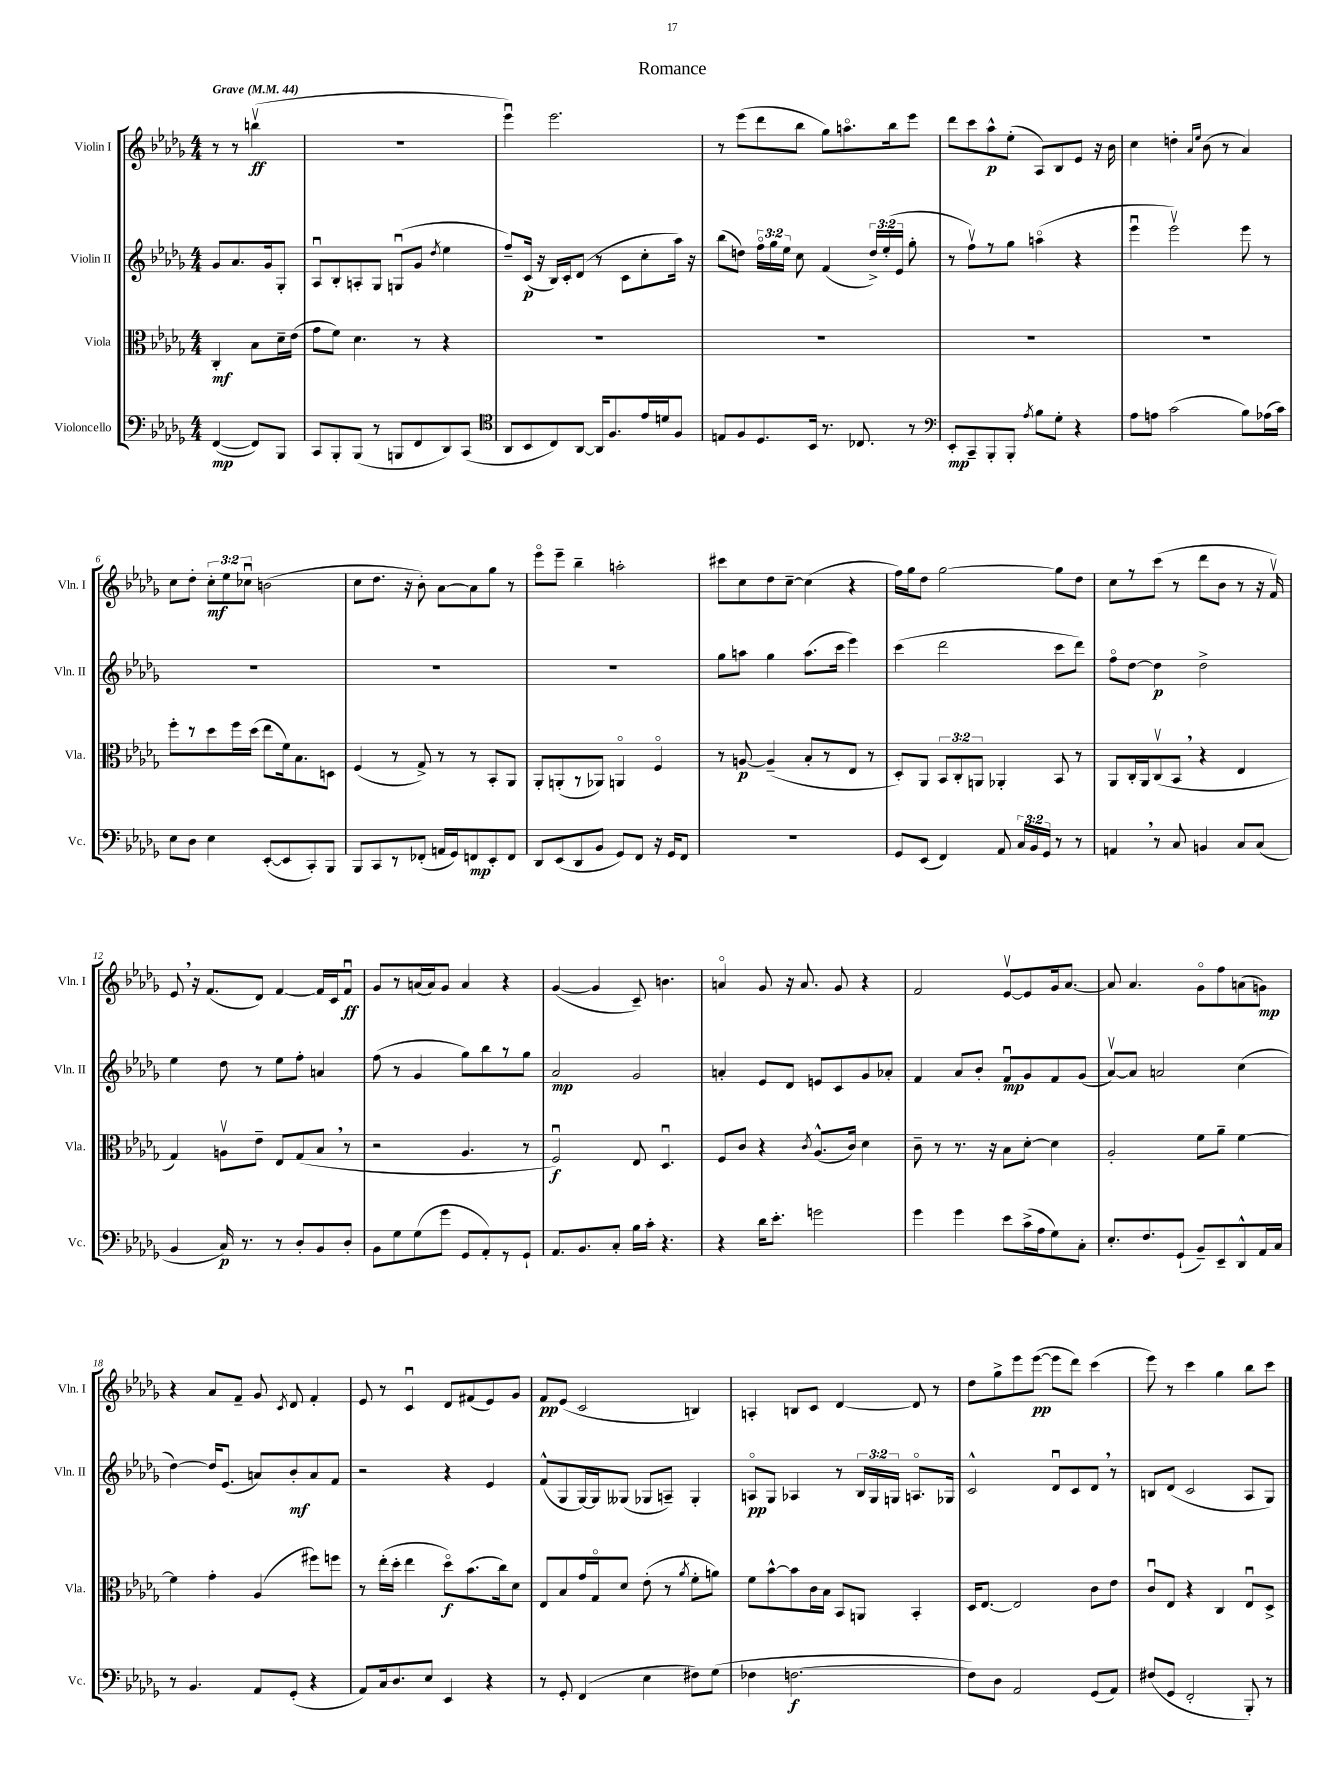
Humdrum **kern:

**kern	**kern	**kern	**kern
*staff4	*staff3	*staff2	*staff1
*clefF4	*clefC3	*clefG2	*clefG2
*k[b-e-a-d-g-]	*k[b-e-a-d-g-]	*k[b-e-a-d-g-]	*k[b-e-a-d-g-]
*M4/4	*M4/4	*M4/4	*M4/4
*MM44	*MM44	*MM44	*MM44
([4FF	4C'	8g-	8r
.	.	8.a-	8r
8FF])	8B-	.	(4bbv
.	.	16g-	.
8BBB-	16d-~	8G-'	.
.	(16e-	.	.
=	=	=	=
8CC	8g-	8A-u	1r
8BBB-'	8f)	8B-'	.
(8BBB-	4.d-	8A'	.
8r	.	8G-	.
8BBB	.	(8Gu	.
8FF	8r	8g-	.
.	.	8qdd-	.
8DD-)	4r	4ee-	.
(8CC	.	.	.
=	=	=	=
*clefC4	*	*	*
8AA-	1r	8ff~)	4eee-u)
8BB-	.	(16c	.
.	.	16r	.
8C)	.	16B-)	2.eee-
.	.	16c'	.
[8AA-	.	(8d-	.
16AA-]	.	8r	.
8.F	.	.	.
.	.	8c	.
16e-	.	8cc'	.
16d	.	.	.
8F	.	16aa-)	.
.	.	16r	.
=	=	=	=
8E	1r	(8bb-	8r
8F	.	8dd)	(8eee-
8.D-	.	24ffo	8ddd-
.	.	24gg-	.
.	.	24ee-	.
.	.	8cc	8bb-
16BB-	.	.	.
8.r	.	(4f	8gg-)
.	.	.	8.aao
8.C-	.	.	.
.	.	24dd^)	.
.	.	(24ee-'	.
.	.	.	16bb-
.	.	24e-	.
8r	.	8gg-'	8eee-
=	=	=	=
*clefF4	*	*	*
8EE-'	1r	8r	8ddd-
8CC~	.	8ffv)	8ccc
8BBB-'	.	8r	8aa-^^
8BBB-'	.	8gg-	(8ee-'
8qA-	.	.	.
8B-	.	(4aao	8A-)
8G-'	.	.	8B-
4r	.	4r	8e-
.	.	.	16r
.	.	.	16b-
=	=	=	=
8A-	1r	4eee-u	4cc
8A	.	.	.
(2c	.	2eee-v)	4dd'
.	.	.	16qqa-
.	.	.	16qqee-
.	.	.	(8b-
.	.	.	8r
8B-)	.	8eee-	4a-)
(16A-	.	8r	.
16c)	.	.	.
=	=	=	=
8E-	8ff'	1r	8cc
8D-	8r	.	8dd-'
4E-	8dd-	.	12cc'
.	.	.	12ee-
.	16ff	.	.
.	.	.	12cc-u
.	(16dd-	.	.
([8EE-'	8ee-	.	(2b
8EE-]	16f)	.	.
.	8.B-	.	.
8CC')	.	.	.
8BBB-	8D	.	.
=	=	=	=
8BBB-	(4F	1r	8cc
8CC	.	.	8.dd-
8r	8r	.	.
.	.	.	16r
(8FF-'	8G-^)	.	8b-')
16AA	8r	.	[8a-
16GG-)	.	.	.
8FF	8r	.	8a-]
8EE-'	8BB-'	.	8gg-
8FF	8AA-	.	8r
=	=	=	=
8DD-	8AA-'	1r	8eee-o
(8EE-	(8AA'	.	8eee-~
8DD-	8r	.	4bb-~
8BB-	8AA-)	.	.
8GG-)	4AAo	.	2aa'
8FF	.	.	.
16r	4Fo	.	.
16GG-	.	.	.
8FF	.	.	.
=	=	=	=
1r	8r	8gg-	8ccc#
.	[8A	8aa	8cc
.	(4A~]	4gg-	8dd-
.	.	.	[8cc~
.	8B-'	(8.aa	(4cc]
.	8r	.	.
.	.	16ccc	.
.	8E-	4eee-)	4r
.	8r	.	.
=	=	=	=
8GG-	8D-')	(4ccc	16ff)
.	.	.	16gg-
(8EE-	8AA-	.	8dd-
4FF)	12BB-	2ddd-	[2gg-
.	12C'	.	.
.	12AA	.	.
8AA-	4AA-'	.	.
24C	.	.	.
24BB-	.	.	.
24GG-	.	.	.
8r	8BB-	8ccc	8gg-]
8r	8r	8ddd-)	8dd-
=	=	=	=
4AA	8AA-	8ffo	8cc
.	16C'	[8dd-	8r
.	16AA-	.	.
8r	(8Cv	4dd-]	(8ccc
8C	8BB-	.	8r
4BB	4r	2dd-^	8ddd-
.	.	.	8b-
8C	4E-	.	8r
(8C	.	.	16r
.	.	.	16fv)
=	=	=	=
4BB-	4G-)	4ee-	8e-
.	.	.	16r
.	.	.	(8.f
16C)	8Av	8dd-	.
8.r	.	.	.
.	8e-~	8r	8d-)
8r	8E-	8ee-	[4f
8D-'	(8G-	8ff'	.
8BB-	8B-	4a	16f]
.	.	.	16c
8D-'	8r	.	8fu
=	=	=	=
8BB-	2r	(8ff	8g-
8G-	.	8r	8r
(8G-	.	4g-	(16a
.	.	.	16a)
8g-	.	.	8g-
8GG-	4.A-	8gg-)	4a
8AA-')	.	8bb-	.
8r	.	8r	4r
8GG-`	8r	8gg-	.
=	=	=	=
8.AA-	2Fu)	2a-	([4g-
8.BB-	.	.	.
.	.	.	4g-]
8C'	.	.	.
16B-	8E-	2g-	8c~)
16c'	.	.	.
4.r	4.D-u	.	4.b
=	=	=	=
4r	8F	4a'	4ao
.	8c	.	.
16d-	4r	8e-	8g-
8.e-'	.	.	.
.	.	8d-	16r
.	.	.	8.a
.	8qc	.	.
2g	(8.A-^^	8e	.
.	.	8c	8g-
.	16c)	.	.
.	4d-	8g-	4r
.	.	8a-'	.
=	=	=	=
4g-	8c~	4f	2f
.	8r	.	.
4g-	8.r	8a-	.
.	.	8b-'	.
.	16r	.	.
8e-	8B-	8fu	[8e-v
(16c^	[8d-'	8g-	8e-]
16A-	.	.	.
8G-)	4d-]	8f	16g-
.	.	.	[8.a-
8C'	.	(8g-	.
=	=	=	=
8.E-'	2A-'	[8a-v)	8a-]
.	.	8a-]	4.a-
8.F	.	.	.
.	.	2a	.
(8GG-`	.	.	.
8BB-~)	8f	.	8g-o
8EE-~	8a-~	.	8ff
8DD-^^	[4f	(4cc	(8a
16AA-	.	.	8g)
16C	.	.	.
=	=	=	=
8r	4f]	[4dd-)	4r
4.BB-	.	.	.
.	4g-'	16dd-]	8a-
.	.	(8.e-	.
.	.	.	8f~
8AA-	(4A-	8a)	8g-
.	.	.	8qc
(8GG-'	.	8b-'	8d-
4r	8ff#)	8a	4f'
.	8ff	8f	.
=	=	=	=
8AA-)	8r	2r	8e-
16C	(16ee-'	.	8r
8.D-	16dd-'	.	.
.	4ee-	.	4cu
8E-	.	.	.
4EE-	8dd-o)	4r	8d-
.	(8.b-	.	(8f#
4r	.	4e-	8e-)
.	16cc)	.	.
.	8d-	.	8g-
=	=	=	=
8r	8E-	(8f^^	8f
8GG-'	8B-	8G-	(8e-
(4FF	16g-	[16G-)	2c
.	16G-o	16G-]	.
.	8d-	(8G--	.
4E-	(8e-'	8G-	.
.	8r	8A~)	.
.	8qa-	.	.
8F#)	8f'	4G-'	4B)
(8G-	8a)	.	.
=	=	=	=
4F-	8f	8Ao	4A'
.	[8b-^^	8G-	.
[2.F	8b-]	4A-	8B
.	16c	.	8c
.	16B-	.	.
.	8BB-	8r	[4d-
.	8AA	24B-	.
.	.	24G-	.
.	.	24G	.
.	4BB-'	8.Ao	8d-]
.	.	.	8r
.	.	16G-	.
=	=	=	=
8F])	16D-	2c^^	8dd-
.	[8.E-	.	.
8D-	.	.	8gg-^
2AA-	2E-]	.	8eee-
.	.	.	([8eee-
.	.	8d-u	8eee-]
.	.	8c	8ddd-)
(8GG-	8c	8d-	(4ccc
8AA-)	8e-	8r	.
=	=	=	=
(8F#	8cu	8B	8eee-)
8GG-	8E-	(8d-	8r
2FF'	4r	2c	4ccc
.	4C	.	4gg-
8BBB-')	8E-u	8A-	8bb-
8r	8D-^	8G-)	8ccc
==	==	==	==
*-	*-	*-	*-
